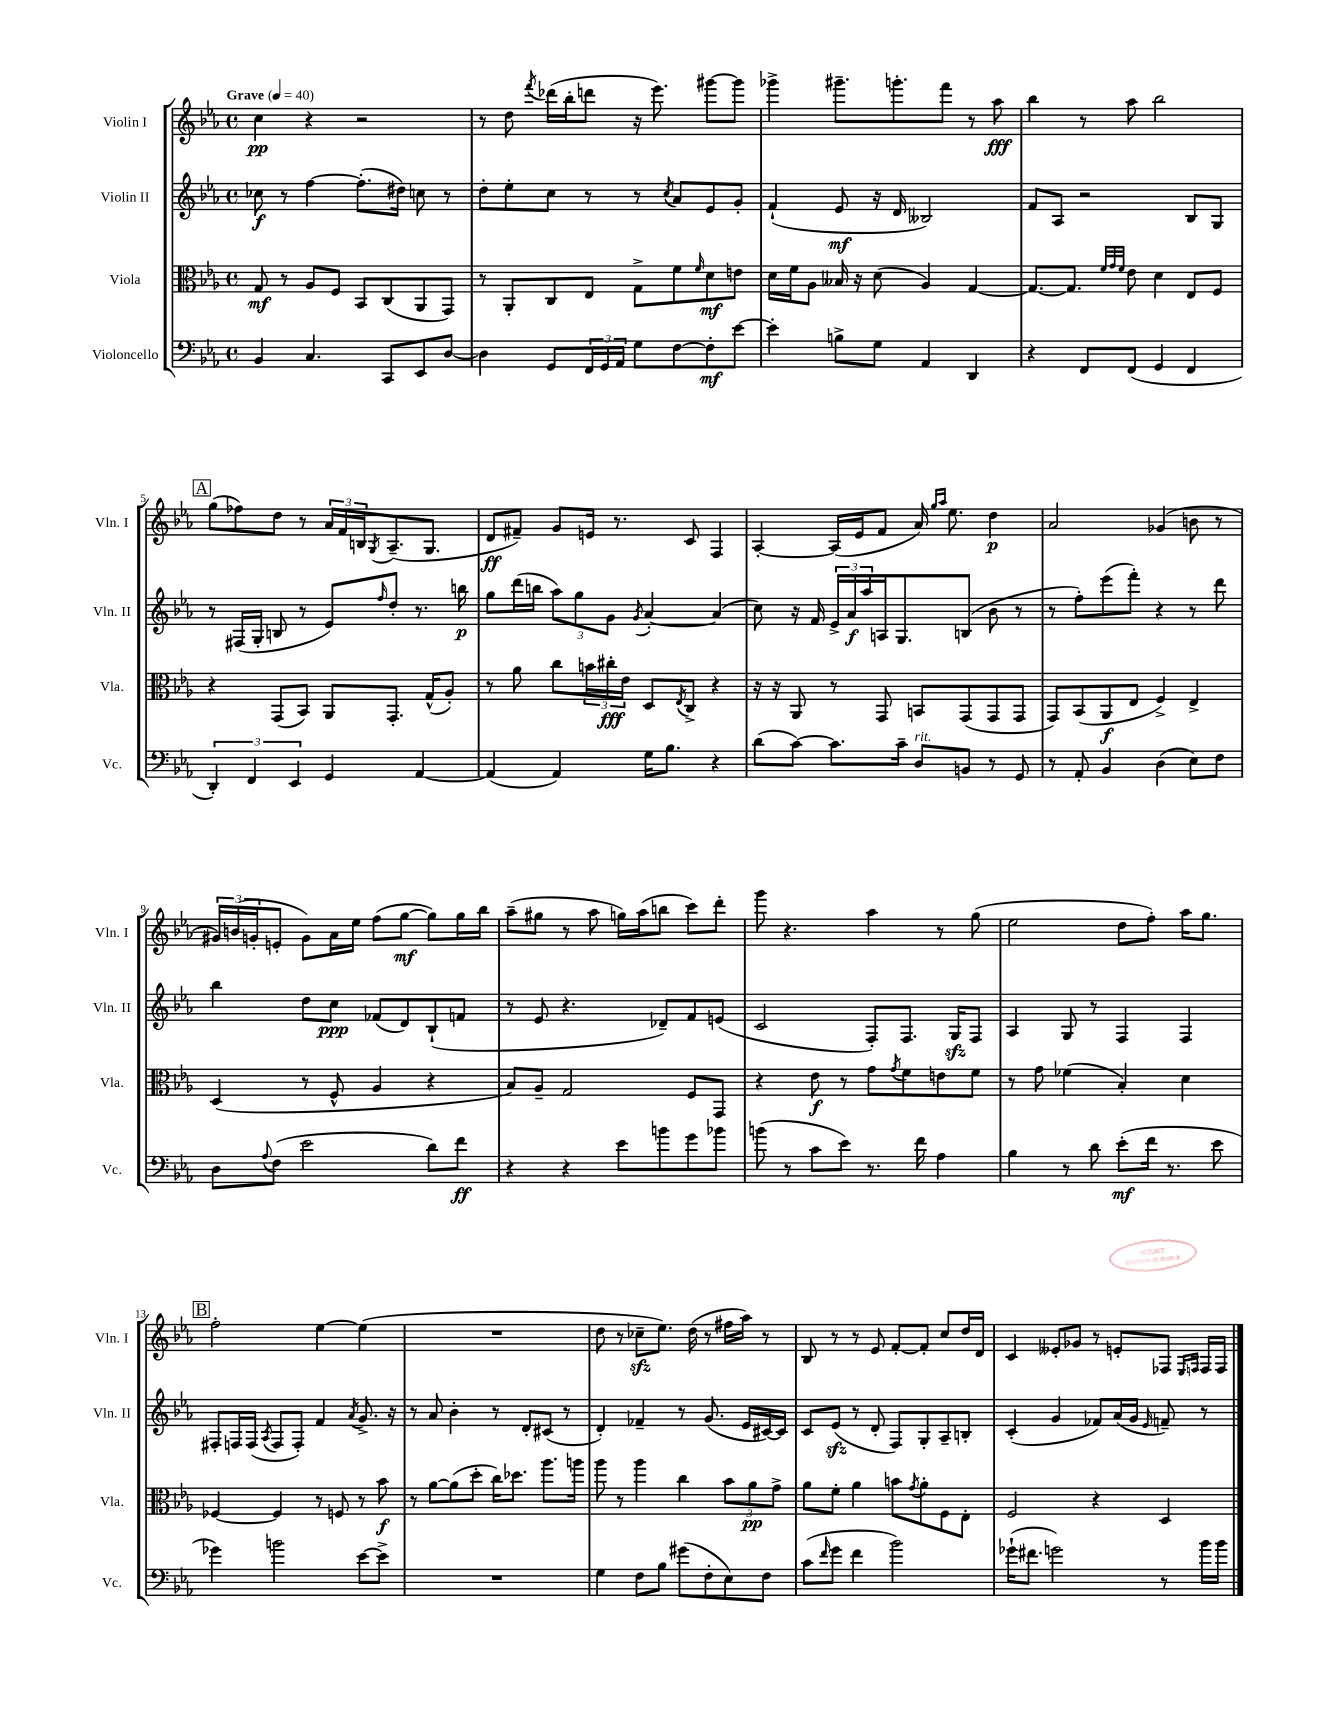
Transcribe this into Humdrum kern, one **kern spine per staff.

**kern	**kern	**kern	**kern
*staff4	*staff3	*staff2	*staff1
*clefF4	*clefC3	*clefG2	*clefG2
*k[b-e-a-]	*k[b-e-a-]	*k[b-e-a-]	*k[b-e-a-]
*M4/4	*M4/4	*M4/4	*M4/4
*met(c)	*met(c)	*met(c)	*met(c)
*MM40	*MM40	*MM40	*MM40
4BB-	8G	8cc-	4cc
.	8r	8r	.
4.C	8A-	[4ff	4r
.	8F	.	.
.	8BB-	(8.ff']	2r
8CC	(8C	.	.
.	.	16dd#)	.
8EE-	8AA-	8cc	.
[8D	8GG)	8r	.
=	=	=	=
4D]	8r	8dd'	8r
.	8AA-'	8ee-'	8dd
.	.	.	8qfff
8GG	8C	8cc	(16ddd-
.	.	.	16bb-'
24FF	8E-	8r	8ddd
24GG	.	.	.
24AA-	.	.	.
8G	8G^	8r	16r
.	.	.	8.eee-)
.	.	8qcc	.
[8F	8f	8a-	.
.	16qqf	.	.
8F']	8d	8e-	[8ggg#
[8e-	8e	8g'	8ggg#]
=	=	=	=
4e-']	16d	(4f`	4ggg-^
.	16f	.	.
.	8A-	.	.
8B^	16B--	8e-	8.ggg#~
.	16r	.	.
8G	(8d	16r	.
.	.	16d	8.ggg'
4AA-	4A-)	2B--)	.
.	.	.	8fff
4DD	[4G	.	8r
.	.	.	8aa-
=	=	=	=
4r	8.G_	8f	4bb-
.	.	8A-	.
.	8.G]	.	.
8FF	.	2r	8r
.	32qqf	.	.
.	32qqg	.	.
.	32qqf	.	.
(8FF	8e-	.	8aa-
4GG	4d	.	2bb-
4FF	8E-	8B-	.
.	8F	8G	.
=	=	=	=
6DD')	4r	8r	(8gg
.	.	(16F#	8ff-)
6FF	.	.	.
.	.	16G'	.
.	(8GG	8B	8dd
6EE-	.	.	.
.	8BB-)	8r	8r
4GG	8AA-	8e-)	24a-
.	.	.	24f
.	.	.	24B
.	.	16qqff	8qG
.	8.GG'	8dd'	(8.A-~
[4AA-	.	8.r	.
.	(16G^^	.	8.G
.	8A-')	.	.
.	.	16bb	.
=	=	=	=
(4AA-]	8r	8gg	8d
.	8a-	(16ddd	8f#~)
.	.	16bb	.
4AA-)	8cc	12aa-)	8g
.	.	12gg	.
.	24b	.	16e
.	24cc#'	12g	.
.	.	.	8.r
.	24e-	.	.
.	.	8qg	.
16G	8D	[4a-'	.
8.B-	.	.	.
.	8qE-	.	.
.	8C^	.	8c
4r	4r	(4a-]	4F
=	=	=	=
(8d	16r	8cc)	[4A-'
.	16r	.	.
[8c)	8AA-	16r	.
.	.	16f	.
8.c]	8r	24e-^	(16A-]
.	.	24a-	.
.	.	.	16e-
.	.	24aa-	.
.	8GG	16A	8f
16c~	.	8.G	.
8D	8BB	.	16a-)
.	.	.	16qqgg
.	.	.	16qqaa-
.	.	.	8.ee-
8BB	(8GG	(8B	.
8r	8GG	8b-	4dd
8GG	8GG	8r	.
=	=	=	=
8r	8GG)	8r	2a-
8AA-'	(8BB-	8ff')	.
4BB-	8AA-	(8eee-	.
.	8E-	8fff')	.
(4D	4F^)	4r	(4g-
8E-)	4E-^	8r	8b
8F	.	8ddd	8r
=	=	=	=
8D	(4D	4bb-	24g#)
.	.	.	(24b
.	.	.	24g'
8qqA-	.	.	.
(8F	.	.	8e'
2e-	8r	8dd	8g)
.	8F^^	8cc	16a-
.	.	.	16ee-
.	4A-	(8f-	(8ff
.	.	8d)	[8gg
8d)	4r	(8B-`	8gg])
8f	.	8f	16gg
.	.	.	16bb-
=	=	=	=
4r	8B-)	8r	(8aa-~
.	8A-~	8e-	8gg#
4r	2G	4.r	8r
.	.	.	8aa-
8e-	.	.	16gg)
.	.	.	(16aa-
8b	.	8d-~)	8bb
8g	8F	8f	8ccc)
8b-	8GG	(8e	8ddd'
=	=	=	=
(8b	4r	2c	8ggg
8r	.	.	4.r
8c	8e-	.	.
8e-)	8r	.	.
8.r	8g	8F')	4aa-
.	8qg	.	.
.	8f	8.F	.
16f	.	.	.
4A-	8e	.	8r
.	.	16G	.
.	8f	8F	(8gg
=	=	=	=
4B-	8r	4A-	2ee-
.	8g	.	.
8r	(4f-	8G	.
8d	.	8r	.
(8e-'	4B-')	4F	8dd
16f	.	.	8ff')
8.r	.	.	.
.	4d	4F	16aa-
.	.	.	8.gg
8e-	.	.	.
=	=	=	=
4g-)	[4F-	8F#'	2ff'
.	.	16F	.
.	.	(16F	.
.	.	8qA-	.
2b	4F-]	8F	.
.	.	8F')	.
.	8r	4f	[4ee-
.	8F	.	.
.	.	8qa-	.
[8e-	8r	8.g^	(4ee-]
8e-^]	8b-	.	.
.	.	16r	.
=	=	=	=
1r	8r	8r	1r
.	[8a-	8a-	.
.	(8a-]	4b-'	.
.	8dd'	.	.
.	16cc)	8r	.
.	8.dd-	.	.
.	.	8d'	.
.	8.aa-	(8c#	.
.	.	8r	.
.	16aa	.	.
=	=	=	=
4G	8aa-	4d')	8dd
.	8r	.	8r
8F	4aa-	4f-~	8cc-~
8B-	.	.	8.ee-)
(8g#	4cc	8r	.
.	.	.	(16dd
8F'	.	(8.g	8r
8E-)	12b-	.	16ff#
.	.	16e-	16aa-)
.	12a-	.	.
8F	.	[16c#)	8r
.	12g^	.	.
.	.	16c#]	.
=	=	=	=
(8c	8a-	8c	8B-
16qqf	.	.	.
8g	8f'	(8e-	8r
4f	4a-	8r	8r
.	.	8d'	8e-
2b-)	8b	8F)	[8f'
.	8qg	.	.
.	8a-'	8G'	8f']
.	8F	8A-~	8cc
.	8E-'	8B'	16dd
.	.	.	16d
=	=	=	=
(16g-`	2F	(4c'	4c
8.f#	.	.	.
2g)	.	4g	8e--'
.	.	.	8g-
.	4r	8f-)	8r
.	.	(16a-	8e'
.	.	16g	.
.	.	16qqe-	.
8r	4D	8f~)	8F-
.	.	.	16qqE-
.	.	.	16qqF
16b-	.	8r	16F
16b-	.	.	16F
==	==	==	==
*-	*-	*-	*-
